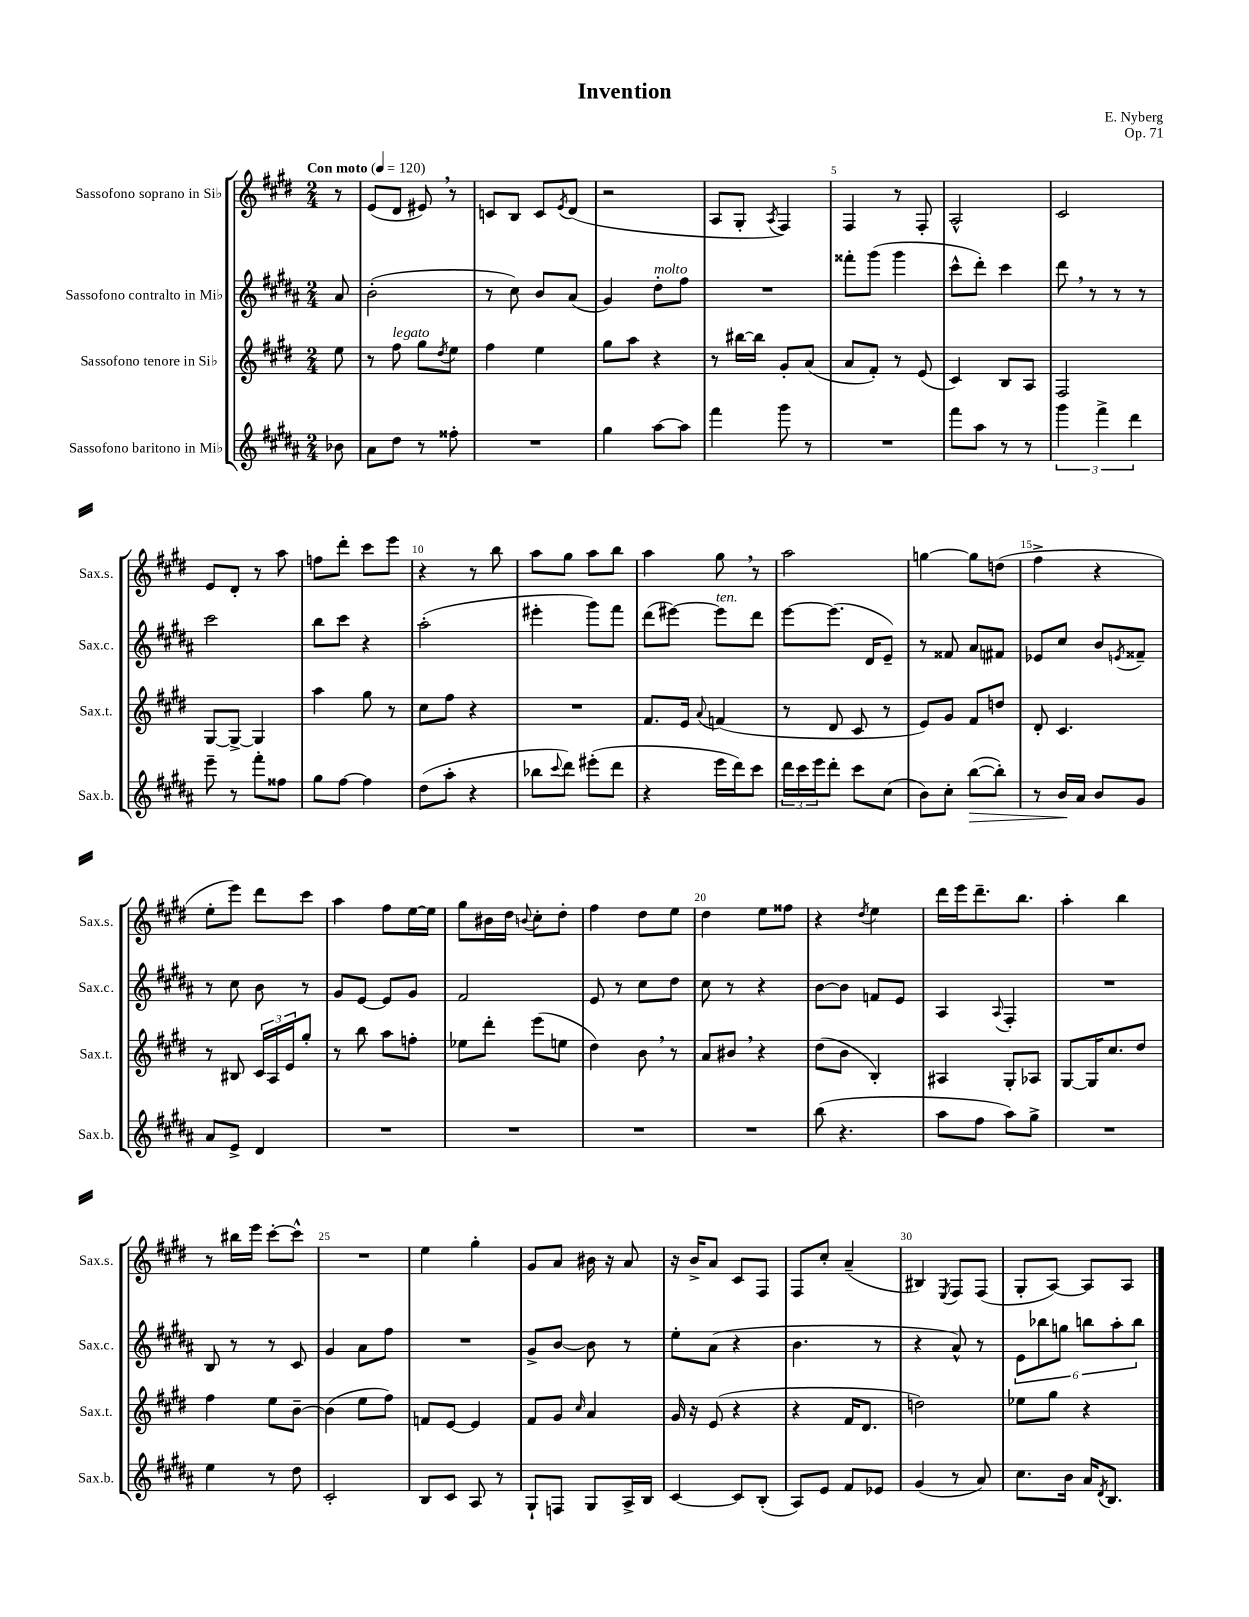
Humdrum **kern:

**kern	**kern	**kern	**kern
*staff4	*staff3	*staff2	*staff1
*clefG2	*clefG2	*clefG2	*clefG2
*k[f#c#g#d#a#]	*k[f#c#g#d#]	*k[f#c#g#d#a#]	*k[f#c#g#d#]
*M2/4	*M2/4	*M2/4	*M2/4
*MM120	*MM120	*MM120	*MM120
8b-	8ee	8a#	8r
=	=	=	=
8a#	8r	(2b'	(8e
8dd#	8ff#	.	8d#
8r	8gg#	.	8e#)
.	8qdd#	.	.
8ff##'	8ee	.	8r
=	=	=	=
2r	4ff#	8r	8c
.	.	8cc#)	8B
.	4ee	8b	8c
.	.	.	8qe
.	.	(8a#	(8d#
=	=	=	=
4gg#	8gg#	4g#)	2r
.	8aa	.	.
[8aa#	4r	8dd#'	.
8aa#]	.	8ff#	.
=	=	=	=
4fff#	8r	2r	8A
.	[16bb#	.	8G#'
.	16bb#]	.	.
.	.	.	8qA
8ggg#	8g#'	.	4F#)
8r	(8a	.	.
=	=	=	=
2r	8a	8fff##'	4F#
.	8f#')	(8ggg#	.
.	8r	4ggg#	8r
.	(8e	.	8F#'
=	=	=	=
8fff#	4c#)	8ccc#^^	2A^^
8aa#	.	8ddd#')	.
8r	8B	4ccc#	.
8r	8A	.	.
=	=	=	=
6ggg#	2F#	8ddd#	2c#
.	.	8r	.
6fff#^	.	.	.
.	.	8r	.
6ddd#	.	.	.
.	.	8r	.
=	=	=	=
8eee~	[8G#	2ccc#	8e
8r	8G#^_	.	8d#'
8fff#'	4G#]	.	8r
8ff##	.	.	8aa
=	=	=	=
8gg#	4aa	8bb	8ff
[8ff#	.	8ccc#	8ddd#'
4ff#]	8gg#	4r	8ccc#
.	8r	.	8eee
=	=	=	=
(8dd#	8cc#	(2aa#'	4r
8aa#'	8ff#	.	.
4r	4r	.	8r
.	.	.	8bb
=	=	=	=
8bb-	2r	4eee#'	8aa
8qqccc#	.	.	.
8ddd#)	.	.	8gg#
(8eee#'	.	8ggg#)	8aa
8ddd#	.	8fff#	8bb
=	=	=	=
4r	8.f#	(8ddd#	4aa
.	.	[8eee#)	.
.	16e	.	.
.	8qqa	.	.
16eee	(4f	8eee#]	8gg#
16ddd#)	.	.	.
8ccc#	.	8ddd#	8r
=	=	=	=
24ddd#	8r	[8eee	2aa
24ccc#	.	.	.
24eee	.	.	.
8ddd#'	8d#	(8.eee]	.
8ccc#	8c#	.	.
.	.	16d#	.
(8cc#	8r	8e~)	.
=	=	=	=
8b)	8e)	8r	[4gg
8cc#'	8g#	8f##	.
([8bb	8f#	8a#	8gg]
8bb'])	8dd	8f#	(8dd
=	=	=	=
8r	8d#'	8e-	4ff#^
16b	4.c#	8cc#	.
16a#	.	.	.
8b	.	8b	4r
.	.	8qe	.
8g#	.	8f##~	.
=	=	=	=
8a#	8r	8r	8ee'
8e^	8B#	8cc#	8eee)
4d#	24c#	8b	8ddd#
.	24A	.	.
.	24e	.	.
.	8gg#'	8r	8ccc#
=	=	=	=
2r	8r	8g#	4aa
.	8bb	[8e	.
.	8aa	8e]	8ff#
.	8ff'	8g#	[16ee
.	.	.	16ee]
=	=	=	=
2r	8ee-	2f#	8gg#
.	8ddd#'	.	16b#
.	.	.	16dd#
.	.	.	8qqb
.	(8eee	.	8cc#'
.	8ee	.	8dd#'
=	=	=	=
2r	4dd#)	8e	4ff#
.	.	8r	.
.	8b	8cc#	8dd#
.	8r	8dd#	8ee
=	=	=	=
2r	8a	8cc#	4dd#
.	8b#	8r	.
.	4r	4r	8ee
.	.	.	8ff##
=	=	=	=
(8bb	(8dd#	[8b	4r
4.r	8b	8b]	.
.	.	.	8qdd#
.	4B')	8f	4ee
.	.	8e	.
=	=	=	=
8aa#	4A#	4A#	16ddd#
.	.	.	16eee
8ff#	.	.	8.ddd#~
.	.	8qqA#	.
8aa#)	8G#'	4F#'	.
.	.	.	8.bb
8gg#^	8A-	.	.
=	=	=	=
2r	[8G#	2r	4aa'
.	16G#]	.	.
.	8.cc#	.	.
.	.	.	4bb
.	8dd#	.	.
=	=	=	=
4ee	4ff#	8B	8r
.	.	8r	16bb#
.	.	.	16eee
8r	8ee	8r	[8ccc#'
8dd#	[8b~	8c#	8ccc#^^]
=	=	=	=
2c#'	(4b]	4g#	2r
.	8ee	8a#	.
.	8ff#)	8ff#	.
=	=	=	=
8B	8f	2r	4ee
8c#	[8e	.	.
8A#	4e]	.	4gg#'
8r	.	.	.
=	=	=	=
8G#`	8f#	8g#^	8g#
8F	8g#	[8b	8a
.	16qqcc#	.	.
8G#	4a	8b]	16b#
.	.	.	16r
16A#^	.	8r	8a
16B	.	.	.
=	=	=	=
[4c#	16g#	8ee'	16r
.	16r	.	16b^
.	(8e	(8a#	8a
8c#]	4r	4r	8c#
(8B'	.	.	8F#
=	=	=	=
8A#)	4r	4.b	8F#
8e	.	.	8cc#'
8f#	16f#	.	(4a~
.	8.d#	.	.
8e-	.	8r	.
=	=	=	=
(4g#	2dd)	4r	4B#)
.	.	.	8qE
8r	.	8a#^^)	8F#
8a#)	.	8r	(8F#
=	=	=	=
8.cc#	8ee-	12e	8G#'
.	.	12bb-	.
.	8gg#	.	[8A)
.	.	12gg	.
16b	.	.	.
16a#	4r	12bb	8A]
8qd#	.	.	.
8.B	.	.	.
.	.	12aa#'	.
.	.	.	8A
.	.	12bb	.
==	==	==	==
*-	*-	*-	*-
